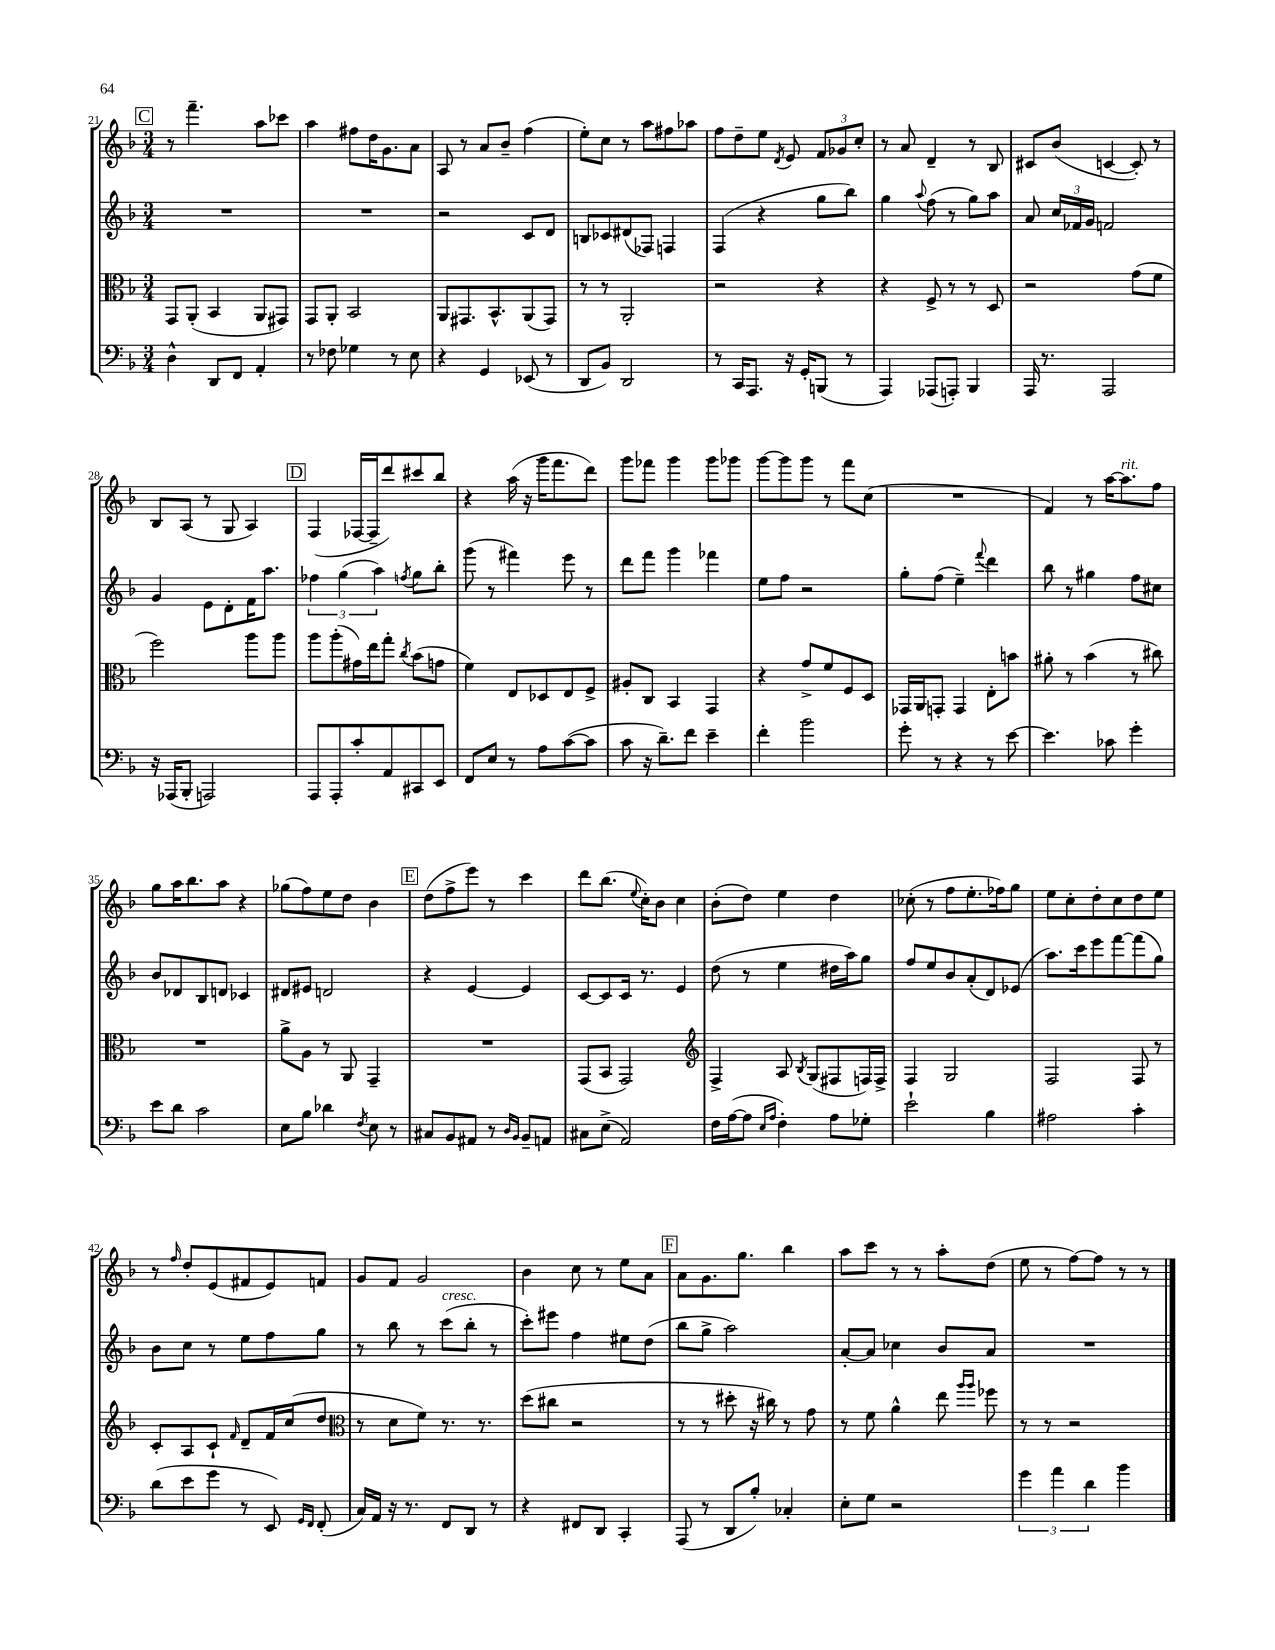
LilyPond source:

<<
\new StaffGroup <<
\new Staff = "s0" {
    \clef treble \key f \major \numericTimeSignature \time 3/4
    \autoBeamOff \mark \markup { \box "C" } r8 f'''4.-- a''8[ ces'''8] |
    a''4 fis''8[ d''16 g'8. a'8] |
    a8 r8 a'8[ bes'8]-- f''4( |
    e''8[-.) c''8] r8 a''8[ fis''8 aes''8] |
    f''8[ d''8-- e''8] \acciaccatura { d'8 } e'8 \tuplet 3/2 { f'8[ ges'8 c''8]-. } |
    r8 a'8 d'4-- r8 bes8 |
    cis'8[ bes'8]( c'4~ c'8-.) r8 |
    bes8[ a8]( r8 g8 a4) |
    \mark \markup { \box "D" } f4( fes16[~ fes16-- d'''8) cis'''8 bes''8] |
    r4 a''16( r16 g'''16[ f'''8. d'''8]) |
    g'''8[ fes'''8] g'''4 g'''8[ ges'''8] |
    g'''8[~ g'''8 g'''8] r8 f'''8[ c''8]( |
    R2. |
    f'4) r8 a''16[~ a''8.^\markup { \italic "rit." } f''8] |
    g''8[ a''16 bes''8. a''8] r4 |
    ges''8[( f''8) e''8 d''8] bes'4 |
    \mark \markup { \box "E" } d''8[( f''8-> e'''8]) r8 c'''4 |
    d'''8[ bes''8.]( \appoggiatura { e''8 } c''16[-.) bes'8] c''4 |
    bes'8[-.( d''8]) e''4 d''4 |
    ces''8-.( r8 f''8[ e''8.-. fes''16) g''8] |
    e''8[ c''8-. d''8-. c''8 d''8 e''8] |
    r8 \grace { f''16 } d''8[-. e'8( fis'8 e'8) f'8] |
    g'8[ f'8] g'2 |
    bes'4 c''8 r8 e''8[ a'8] |
    \mark \markup { \box "F" } a'8[ g'8. g''8.] bes''4 |
    a''8[ c'''8] r8 r8 a''8[-. d''8]( |
    e''8 r8 f''8[~) f''8] r8 r8 \bar "|." |
}
\new Staff = "s1" {
    \clef treble \key f \major \numericTimeSignature \time 3/4
    \autoBeamOff \mark \markup { \box "C" } R2. |
    R2. |
    r2 c'8[ d'8] |
    b8[ ces'8 dis'8( fes8]) f4 |
    f4( r4 g''8[ bes''8]) |
    g''4 \appoggiatura { a''8 } f''8( r8 g''8[) a''8] |
    a'8 \tuplet 3/2 { c''16[ fes'16 g'16] } f'2 |
    g'4 e'8[ d'8-. f'16 a''8.] |
    \mark \markup { \box "D" } \tuplet 3/2 { fes''4 g''4( a''4) } \acciaccatura { f''8 } g''8[ bes''8]-. |
    g'''8( r8 fis'''4) e'''8 r8 |
    d'''8[ f'''8] g'''4 fes'''4 |
    e''8[ f''8] r2 |
    g''8[-. f''8]( e''4--) \appoggiatura { f'''8 } d'''4 |
    bes''8 r8 gis''4 f''8[ cis''8] |
    bes'8[ des'8 bes8 d'8] ces'4 |
    dis'8[ eis'8] d'2 |
    \mark \markup { \box "E" } r4 e'4~ e'4 |
    c'8[~ c'8 c'16] r8. e'4 |
    d''8( r8 e''4 dis''16[ a''16) g''8] |
    f''8[ e''8 bes'8 a'8-.( d'8) ees'8]( |
    a''8.[) c'''16 e'''8 f'''8~ f'''8( g''8]) |
    bes'8[ c''8] r8 e''8[ f''8 g''8] |
    r8 bes''8 r8 c'''8[^\markup { \italic "cresc." }( bes''8]-. r8 |
    c'''8[-.) eis'''8] f''4 eis''8[ d''8]( |
    \mark \markup { \box "F" } bes''8[ g''8]-> a''2) |
    a'8[~-. a'8] ces''4 bes'8[ a'8] |
    R2. \bar "|." |
}
\new Staff = "s2" {
    \clef alto \key f \major \numericTimeSignature \time 3/4
    \autoBeamOff \mark \markup { \box "C" } g,8[ a,8]-.( bes,4 a,8[ gis,8]) |
    g,8[ a,8]-. bes,2 |
    a,8[ gis,8. bes,8.-^ a,8( gis,8]) |
    r8 r8 a,2-. |
    r2 r4 |
    r4 f8-> r8 r8 d8 |
    r2 g'8[( f'8] |
    f''2) a''8[ a''8] |
    \mark \markup { \box "D" } a''8[ a''8-.( gis'16) e''16 g''8]-. \acciaccatura { c''8 } bes'8[( g'8] |
    f'4) e8[ des8 e8 f8]-> |
    ais8[-. c8] bes,4 g,4 |
    r4 g'8[-> f'8 f8 d8] |
    ges,16[ a,16 g,8]-. g,4 e8[-. b'8] |
    ais'8-. r8 bes'4( r8 cis''8) |
    R2. |
    a'8[-> a8] r8 a,8 g,4-- |
    \mark \markup { \box "E" } R2. |
    g,8[( bes,8] g,2) |
    \clef treble f4-> a8 \acciaccatura { bes8 } g8[( fis8 f16) f16]-> |
    f4 g2 |
    f2 f8 r8 |
    c'8[-. a8 c'8]-! \grace { f'16 } d'8[-- f'16 c''16( d''8] |
    \clef alto r8 d'8[ f'8]) r8. r8. |
    d''8[( cis''8] r2 |
    \mark \markup { \box "F" } r8 r8 dis''8-. r16 cis''16) r8 g'8 |
    r8 f'8 a'4-^ e''8 \grace { a''16[ a''16] } fes''8 |
    r8 r8 r2 \bar "|." |
}
\new Staff = "s3" {
    \clef bass \key f \major \numericTimeSignature \time 3/4
    \autoBeamOff \mark \markup { \box "C" } d4-^ d,8[ f,8] a,4-. |
    r8 fes8 ges4 r8 e8 |
    r4 g,4 ees,8( r8 |
    d,8[ bes,8]) d,2 |
    r8 c,16[ a,,8.] r16 g,16[-. b,,8]( r8 |
    a,,4) aes,,8[( a,,8]-.) bes,,4 |
    a,,16 r8. a,,2 |
    r16 aes,,16[( bes,,8]-. a,,2) |
    \mark \markup { \box "D" } a,,8[ a,,8-. c'8-. a,8 cis,8 e,8] |
    f,8[ e8] r8 a8[ c'8~( c'8] |
    c'8 r16 d'8.[--) f'8] e'4-- |
    f'4-. bes'2 |
    g'8-. r8 r4 r8 e'8~ |
    e'4. ces'8 g'4-. |
    e'8[ d'8] c'2 |
    e8[ bes8] des'4 \acciaccatura { f8 } e8 r8 |
    \mark \markup { \box "E" } cis8[ bes,8 ais,8] r8 \grace { d16[ bes,16] } bes,8[-- a,8] |
    cis8[ e8]->( a,2) |
    f16[ a16~( a8] \grace { e16[ a16] } f4-.) a8[ ges8]-. |
    e'2-! bes4 |
    ais2 c'4-. |
    d'8[( e'8 g'8] r8 e,8) \grace { g,16[ f,16] } f,8-.( |
    c16[) a,16] r16 r8. f,8[ d,8] r8 |
    r4 fis,8[ d,8] c,4-. |
    \mark \markup { \box "F" } a,,8( r8 d,8[ bes8]-.) ces4-. |
    e8[-. g8] r2 |
    \tuplet 3/2 { g'4 a'4 d'4 } bes'4 \bar "|." |
}
>>
>>
\layout { \context { \Score currentBarNumber = #21 } }
